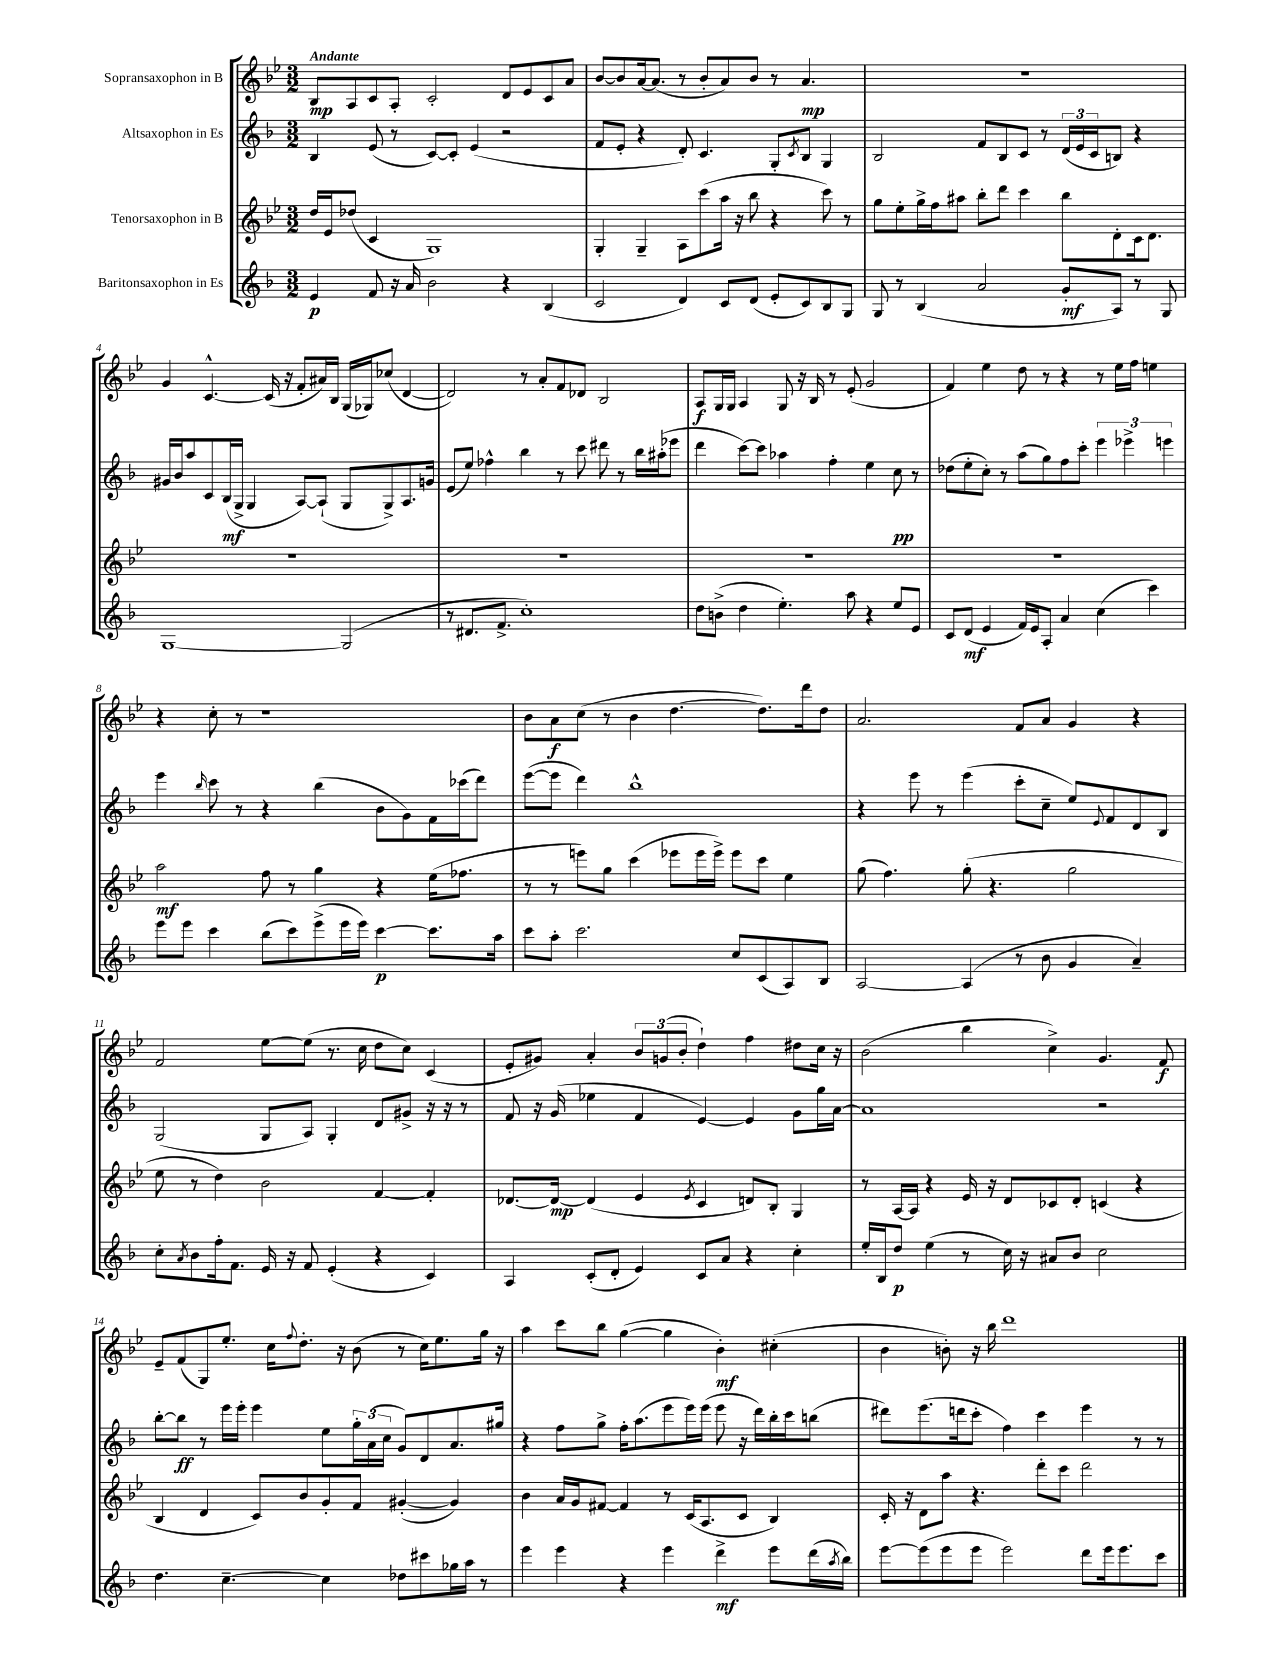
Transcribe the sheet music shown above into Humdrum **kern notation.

**kern	**dynam	**kern	**dynam	**kern	**dynam	**kern	**dynam
*part4	*part4	*part3	*part3	*part2	*part2	*part1	*part1
*staff4	*staff4	*staff3	*staff3	*staff2	*staff2	*staff1	*staff1
*I"Baritonsaxophon in Es	*	*I"Tenorsaxophon in B	*	*I"Altsaxophon in Es	*	*I"Sopransaxophon in B	*
*clefG2	*	*clefG2	*	*clefG2	*	*clefG2	*
*k[b-]	*	*k[b-e-]	*	*k[b-]	*	*k[b-e-]	*
*M3/2	*	*M3/2	*	*M3/2	*	*M3/2	*
=1	=1	=1	=1	=1	=1	=1	=1
!	!	!	!	!	!	!LO:TX:a:B:t=Andante	!
4e/	p	16dd/LL	.	4B-/	.	8B-/L	mp
.	.	16e-/J	.	.	.	.	.
.	.	(8dd-X/J	.	.	.	8A/	.
8f/	.	4c/	.	(8e/	.	8c/	.
16r	.	.	.	8r	.	8A'/J	.
16a/	.	.	.	.	.	.	.
2b-\	.	1G)	.	[8c/L)	.	2c'/	.
.	.	.	.	8c'/J]	.	.	.
.	.	.	.	(4e/	.	.	.
4r	.	.	.	2r	.	8d/L	.
.	.	.	.	.	.	8e-/	.
(4B-/	.	.	.	.	.	8c/	.
.	.	.	.	.	.	8a/J	.
=2	=2	=2	=2	=2	=2	=2	=2
2c/	.	4G'/	.	8f/L	.	[8b-/L	.
.	.	.	.	8e'/J	.	8b-/]	.
.	.	4G~/	.	4r	.	[16a/k	.
.	.	.	.	.	.	(8.a/J]	.
4d/)	.	8A\L	.	8d'/)	.	8r	.
.	.	(8ccc\	.	4.c/	.	8b-'/L	.
8c/L	.	16aa\Jk	.	.	.	8a/)	.
.	.	16r	.	.	.	.	.
(8d/J	.	8bb-\	.	.	.	8b-/J	.
8e'/L	.	4r	.	8G'/L	.	8r	.
.	.	.	.	8qc/	.	.	.
8c/)	.	.	.	8B-/J	.	4.a/	mp
8B-/	.	8ccc\)	.	4G/	.	.	.
8G/J	.	8r	.	.	.	.	.
=3	=3	=3	=3	=3	=3	=3	=3
8G/	.	8gg\L	.	2B-/	.	1.r	.
8r	.	8ee-'\	.	.	.	.	.
(4B-/	.	16gg^\L	.	.	.	.	.
.	.	16ff\J	.	.	.	.	.
.	.	8aa#X\J	.	.	.	.	.
2a/	.	8bb-'\L	.	8f/L	.	.	.
.	.	8ddd\J	.	8B-/	.	.	.
.	.	4ccc\	.	8c/J	.	.	.
.	.	.	.	8r	.	.	.
8g'/L	mf	8bb-\L	.	(24d/LL	.	.	.
.	.	.	.	24e/	.	.	.
.	.	.	.	24c/J	.	.	.
8A/J)	.	8d'\	.	8Bn/J)	.	.	.
8r	.	16c\k	.	4r	.	.	.
.	.	8.d\J	.	.	.	.	.
8G/	.	.	.	.	.	.	.
!!LO:LB:g=z
=4	=4	=4	=4	=4	=4	=4	=4
[1G	.	1.r	.	16g#X/LL	.	4g/	.
.	.	.	.	16b-/J	.	.	.
.	.	.	.	8aa/	.	.	.
.	.	.	.	8c/	.	[4.c^^/	.
.	.	.	.	(16B-/L	mf	.	.
.	.	.	.	16G^/JJ	.	.	.
.	.	.	.	4G/	.	.	.
.	.	.	.	.	.	(16c/]	.
.	.	.	.	.	.	16r	.
.	.	.	.	[8A/L)	.	8f'/L	.
.	.	.	.	(8A`/J]	.	16a#X/L)	.
.	.	.	.	.	.	16B-/JJ	.
(2G/]	.	.	.	8G/L	.	(16G/LL	.
.	.	.	.	.	.	16G-X/J)	.
.	.	.	.	8G^/)	.	(8cc-X/J	.
.	.	.	.	8.A/	.	[4d/	.
.	.	.	.	16gn/Jk	.	.	.
=5	=5	=5	=5	=5	=5	=5	=5
8r	.	1.r	.	(8e/L	.	2d/])	.
8.d#X/L	.	.	.	8ee/J)	.	.	.
.	.	.	.	4ff-X^^\	.	.	.
8.f^/J	.	.	.	.	.	.	.
1cc')	.	.	.	4bb-\	.	8r	.
.	.	.	.	.	.	8a'/L	.
.	.	.	.	8r	.	8f/	.
.	.	.	.	8ccc\	.	8d-X/J	.
.	.	.	.	8ddd#X\	.	2B-/	.
.	.	.	.	8r	.	.	.
.	.	.	.	16bb-\LL	.	.	.
.	.	.	.	(16aa#X'\J	.	.	.
.	.	.	.	8eee-X\J	.	.	.
=6	=6	=6	=6	=6	=6	=6	=6
8dd\L	.	1.r	.	4ddd\	.	8A/L	f
(8bn^\J	.	.	.	.	.	16G/L	.
.	.	.	.	.	.	16G/JJ	.
4dd\	.	.	.	[8ccc\L)	.	4A/	.
.	.	.	.	8ccc\J]	.	.	.
4.ee'\)	.	.	.	4aa-X\	.	8G/	.
.	.	.	.	.	.	16r	.
.	.	.	.	.	.	16B-/	.
.	.	.	.	4ff'\	.	8r	.
8aa\	.	.	.	.	.	(8e-'/	.
4r	.	.	.	4ee\	.	2g/	.
8ee/L	.	.	.	8cc\	pp	.	.
8e/J	.	.	.	8r	.	.	.
=7	=7	=7	=7	=7	=7	=7	=7
8c/L	.	1.r	.	(8dd-X\L	.	4f/)	.
(8d/J	mf	.	.	8ee'\	.	.	.
4e/	.	.	.	8cc'\J)	.	4ee-\	.
.	.	.	.	8r	.	.	.
16f/LL)	.	.	.	(8aa\L	.	8dd\	.
16e/J	.	.	.	.	.	.	.
8A'/J	.	.	.	8gg\)	.	8r	.
4a/	.	.	.	8ff\	.	4r	.
.	.	.	.	8ccc'\J	.	.	.
(4cc\	.	.	.	6eee\	.	8r	.
.	.	.	.	.	.	16ee-\LL	.
.	.	.	.	6eee-X^\	.	.	.
.	.	.	.	.	.	16ff\JJ	.
4ccc\)	.	.	.	.	.	4een\	.
.	.	.	.	6eeen\	.	.	.
!!LO:LB:g=z
=8	=8	=8	=8	=8	=8	=8	=8
8eee\L	.	2aa\	mf	4eee\	.	4r	.
8eee\J	.	.	.	.	.	.	.
.	.	.	.	16qqbb-/	.	.	.
4ccc\	.	.	.	8ccc\	.	8cc'\	.
.	.	.	.	8r	.	8r	.
(8bb-\L	.	8ff\	.	4r	.	1r	.
8ccc\)	.	8r	.	.	.	.	.
(8eee^\	.	4gg\	.	(4bb-\	.	.	.
16eee\L	.	.	.	.	.	.	.
16eee\JJ)	.	.	.	.	.	.	.
[4ccc\	p	4r	.	8b-\L	.	.	.
.	.	.	.	8g\)	.	.	.
8.ccc\L]	.	(16ee-\KL	.	16f\L	.	.	.
.	.	8.ff-X\J	.	(16ccc-X\J	.	.	.
.	.	.	.	8ddd\J)	.	.	.
16aa\Jk	.	.	.	.	.	.	.
=9	=9	=9	=9	=9	=9	=9	=9
8ccc\L	.	8r	.	([8eee\L	.	8b-\L	.
8aa'\J	.	8r	.	8eee\J]	.	8a\	f
2.ccc\	.	8eeen\L)	.	4ddd\)	.	(8cc\J	.
.	.	8gg\J	.	.	.	8r	.
.	.	(4ccc\	.	1bb-^^	.	4b-\	.
.	.	8eee-X\L	.	.	.	[4.dd\	.
.	.	16eee-\L	.	.	.	.	.
.	.	16eee-^\JJ)	.	.	.	.	.
8cc/L	.	8eee-\L	.	.	.	.	.
(8c/	.	8ccc\J	.	.	.	8.dd\L])	.
8A/)	.	4ee-\	.	.	.	.	.
.	.	.	.	.	.	16ddd\k	.
8B-/J	.	.	.	.	.	8dd\J	.
=10	=10	=10	=10	=10	=10	=10	=10
[2A/	.	(8gg\	.	4r	.	2.a/	.
.	.	4.ff\)	.	.	.	.	.
.	.	.	.	8eee\	.	.	.
.	.	.	.	8r	.	.	.
(4A/]	.	(8gg'\	.	(4eee\	.	.	.
.	.	4.r	.	.	.	.	.
8r	.	.	.	8ccc'\L	.	8f/L	.
8b-\	.	.	.	8cc~\J	.	8a/J	.
4g/	.	2gg\	.	8ee/L)	.	4g/	.
.	.	.	.	8qqe/	.	.	.
.	.	.	.	8f/	.	.	.
4a~/)	.	.	.	8d/	.	4r	.
.	.	.	.	8B-/J	.	.	.
!!LO:LB:g=z
=11	=11	=11	=11	=11	=11	=11	=11
8cc'\L	.	8ee-\	.	(2G/	.	2f/	.
8qa/	.	.	.	.	.	.	.
8b-\	.	8r	.	.	.	.	.
16ff'\k	.	4dd\)	.	.	.	.	.
8.f\J	.	.	.	.	.	.	.
16e/	.	2b-\	.	8G/L	.	[8ee-\L	.
16r	.	.	.	.	.	.	.
8f/	.	.	.	8A/J)	.	(8ee-\J]	.
(4e'/	.	.	.	4G'/	.	8.r	.
.	.	.	.	.	.	16cc\	.
4r	.	[4f/	.	8d/L	.	8dd\L	.
.	.	.	.	8g#X^/J	.	8cc\J)	.
4c/)	.	4f'/]	.	16r	.	(4c/	.
.	.	.	.	16r	.	.	.
.	.	.	.	8r	.	.	.
=12	=12	=12	=12	=12	=12	=12	=12
4A/	.	[8.d-X/L	.	8f/	.	8e-'/L	.
.	.	.	.	16r	.	8g#X/J)	.
.	.	16d-/Jk_	mp	(16g/	.	.	.
(8c'/L	.	(4d-/]	.	4ee-X\	.	4a'/	.
8d'/J	.	.	.	.	.	.	.
4e/)	.	4e-/	.	4f/	.	12b-/L	.
.	.	.	.	.	.	(12gn/	.
.	.	.	.	.	.	12b-'/J	.
.	.	8qe-/	.	.	.	.	.
8c/L	.	4c/	.	[4e/)	.	4dd`\)	.
8a/J	.	.	.	.	.	.	.
4r	.	8dn/L)	.	4e/]	.	4ff\	.
.	.	8B-'/J	.	.	.	.	.
4cc'\	.	4G/	.	8g\L	.	8dd#X\L	.
.	.	.	.	16gg\L	.	16cc\Jk	.
.	.	.	.	[16a\JJ	.	16r	.
=13	=13	=13	=13	=13	=13	=13	=13
16ee'/LL	.	8r	.	1a]	.	(2b-\	.
16B-/J	.	.	.	.	.	.	.
8dd/J	p	[16A/LL	.	.	.	.	.
.	.	16A/JJ]	.	.	.	.	.
(4ee\	.	4r	.	.	.	.	.
8r	.	16e-/	.	.	.	4bb-\	.
.	.	16r	.	.	.	.	.
16cc\)	.	8d/L	.	.	.	.	.
16r	.	.	.	.	.	.	.
8a#X/L	.	8c-X/	.	.	.	4cc^\)	.
8b-/J	.	8d'/J	.	.	.	.	.
2cc\	.	(4cn/	.	2r	.	4.g/	.
.	.	4r	.	.	.	.	.
.	.	.	.	.	.	8f/	f
!!LO:LB:g=z
=14	=14	=14	=14	=14	=14	=14	=14
4.dd\	.	4B-/	.	[8bb-'\L	.	8e-~/L	.
.	.	.	.	8bb-\J]	ff	(8f/	.
.	.	4d/	.	8r	.	8G/)	.
[4.cc~\	.	.	.	16eee\LL	.	8.ee-'/J	.
.	.	.	.	16eee'\JJ	.	.	.
.	.	8c/L)	.	4eee\	.	.	.
.	.	.	.	.	.	16cc\KL	.
.	.	.	.	.	.	8qqff/	.
.	.	8b-/	.	.	.	8.dd'\J	.
4cc\]	.	8g'/	.	8ee\L	.	.	.
.	.	.	.	.	.	16r	.
.	.	8f/J	.	24gg'\L	.	(8b-\	.
.	.	.	.	(24a\	.	.	.
.	.	.	.	24cc\JJ	.	.	.
8dd-X\L	.	([4g#X'/	.	8g/L)	.	8r	.
8ccc#X\	.	.	.	8d/	.	16cc\KL)	.
.	.	.	.	.	.	8.ee-\	.
16gg-X\L	.	4g#/])	.	8.a/	.	.	.
16aa\JJ	.	.	.	.	.	.	.
8r	.	.	.	.	.	16gg\Jk	.
.	.	.	.	16gg#X/Jk	.	16r	.
=15	=15	=15	=15	=15	=15	=15	=15
4eee\	.	4b-\	.	4r	.	4aa\	.
4eee\	.	16a/LL	.	8ff\L	.	8ccc\L	.
.	.	16g/J	.	.	.	.	.
.	.	[8f#X/J	.	8gg^\J	.	8bb-\J	.
4r	.	4f#/]	.	16ff'\KL	.	([4gg\	.
.	.	.	.	(8.aa\	.	.	.
4eee\	.	8r	.	8eee\	.	4gg\]	.
.	.	(16c/KL	.	16eee\L)	.	.	.
.	.	8.A/	.	(16eee\JJ	.	.	.
4ddd^\	mf	.	.	8eee\	.	4b-'\)	mf
.	.	8c/J	.	16r	.	.	.
.	.	.	.	16ddd\LL)	.	.	.
8eee\L	.	4B-/)	.	16bb-'\	.	(4cc#X'\	.
.	.	.	.	16ccc\J	.	.	.
(16ddd\L	.	.	.	(8bbn\J	.	.	.
8qaa/	.	.	.	.	.	.	.
16bb-\JJ)	.	.	.	.	.	.	.
=16	=16	=16	=16	=16	=16	=16	=16
[8eee\L	.	16c'/	.	8ddd#X\L)	.	4b-\	.
.	.	16r	.	.	.	.	.
(8eee\]	.	8d\L	.	(8.eee\	.	.	.
8eee\	.	8aa\J	.	.	.	8bn'\)	.
.	.	.	.	16dddn\k	.	.	.
8eee\J	.	4.r	.	8ccc'\J	.	16r	.
.	.	.	.	.	.	16bb-\	.
2eee\)	.	.	.	4ff\)	.	1ddd	.
.	.	8ddd'\L	.	4ccc\	.	.	.
.	.	8ccc\J	.	.	.	.	.
8ddd\L	.	2ddd\	.	4eee\	.	.	.
16eee\k	.	.	.	.	.	.	.
8.eee\	.	.	.	.	.	.	.
.	.	.	.	8r	.	.	.
8ccc\J	.	.	.	8r	.	.	.
==	==	==	==	==	==	==	==
*-	*-	*-	*-	*-	*-	*-	*-
